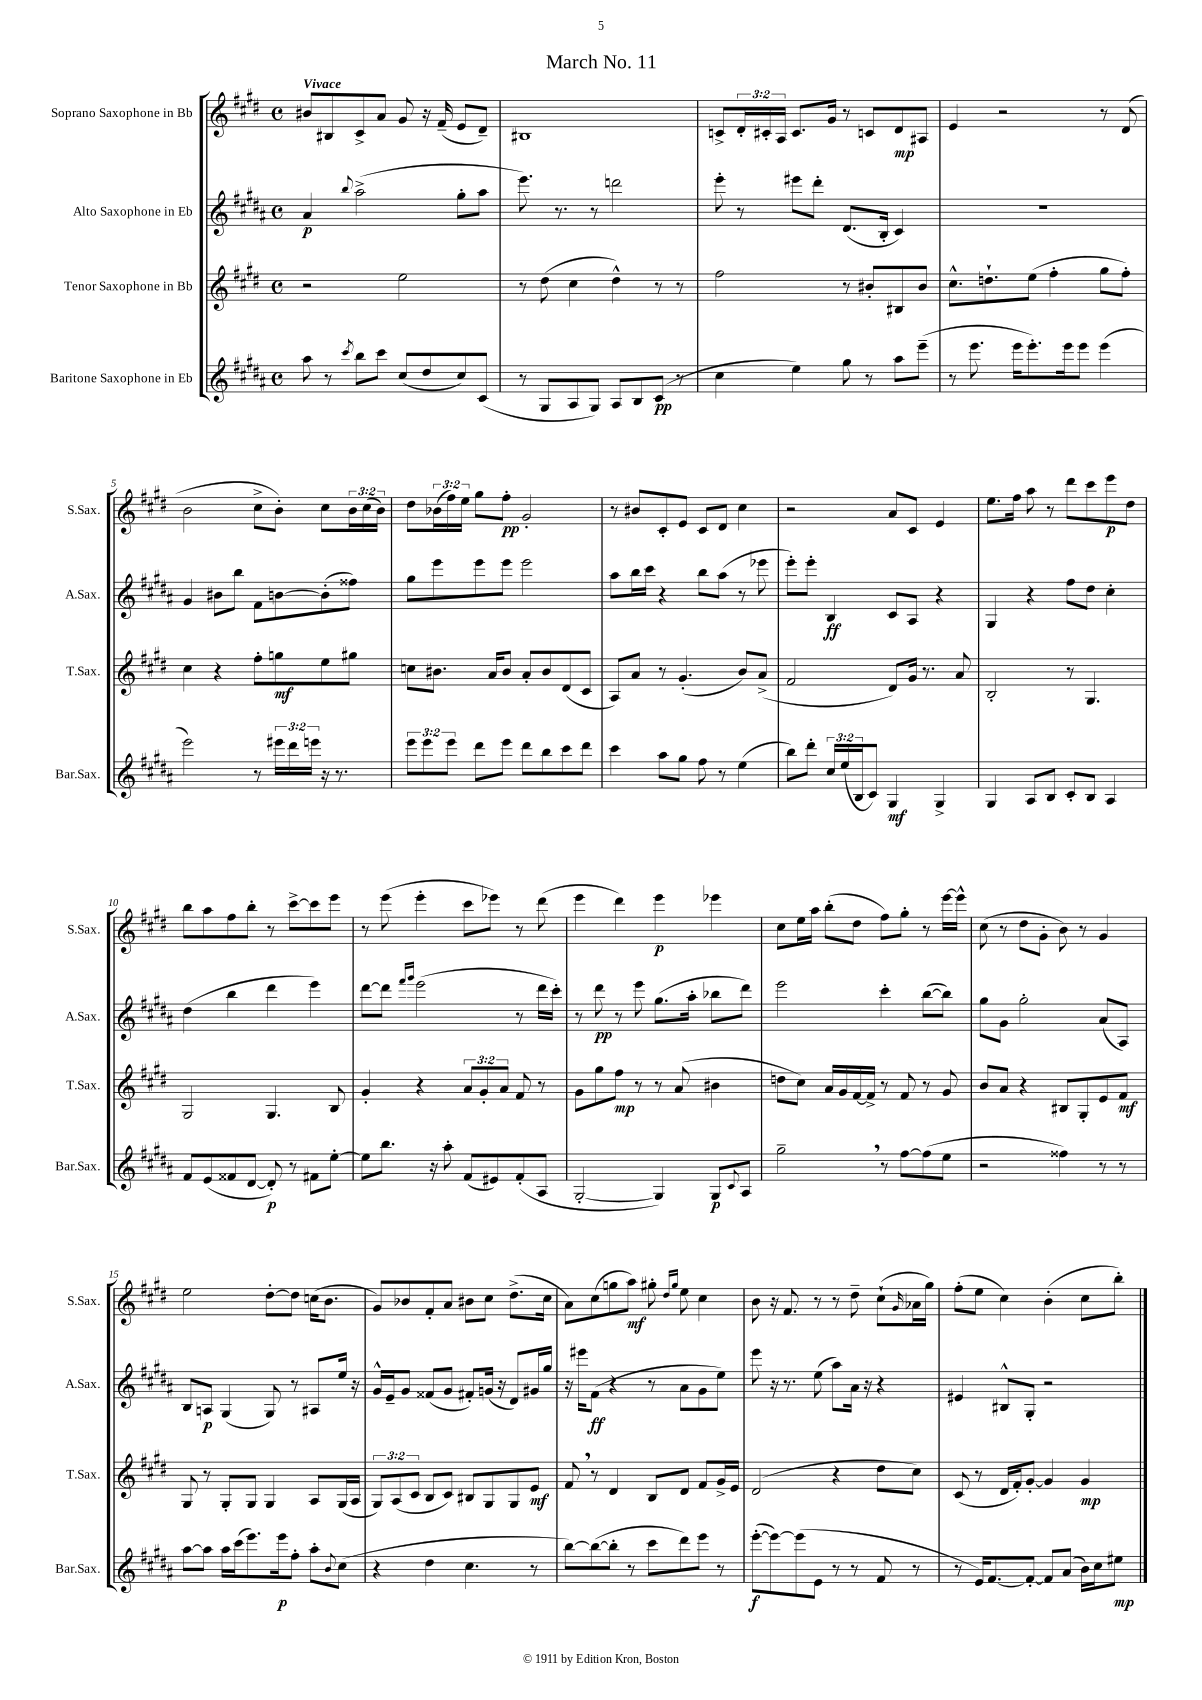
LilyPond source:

\header { title = "March No. 11" }
<<
\new StaffGroup <<
\new Staff = "s0" \with { instrumentName = "Soprano Saxophone in Bb" shortInstrumentName = "S.Sax." } {
    \clef treble \key e \major \defaultTimeSignature \time 4/4 \override Staff.TupletNumber.text = #tuplet-number::calc-fraction-text \tempo "Vivace"
    bis'8 bis8 cis'8-> a'8 gis'8 r16 fis'16--( e'8 dis'8--) |
    bis1 |
    c'8-> \tuplet 3/2 { dis'16-. cis'16-. a16 } cis'8. gis'16 r8 c'8 dis'8\mp ais8 |
    e'4 r2 r8 dis'8( |
    b'2 cis''8-> b'8-.) cis''8 \tuplet 3/2 { b'16 cis''16( b'16) } |
    dis''8 \tuplet 3/2 { bes'16( fis''16) e''16 } gis''8 fis''8-.\pp gis'2-. |
    r8 bis'8 cis'8-. e'8 cis'8 dis'8 cis''4 |
    r2 a'8 cis'8 e'4 |
    e''8. fis''16 a''8 r8 dis'''8 cis'''8 e'''8\p dis''8 |
    b''8 a''8 fis''8 b''8-. r8 cis'''8~-> cis'''8 e'''8 |
    r8 e'''8( e'''4-. cis'''8 ees'''8) r8 dis'''8( |
    e'''4 dis'''4) e'''4\p ees'''4 |
    cis''8 e''16 a''16 b''8-.( dis''8 fis''8) gis''8-. r8 e'''16~ e'''16-^ |
    cis''8( r8 dis''8 gis'8-. b'8) r8 gis'4 |
    e''2 dis''8~-. dis''8 c''16( b'8. |
    gis'8) bes'8 fis'8-. a'8 bis'8 cis''8 dis''8.->( cis''16 |
    a'8) cis''8( g''8 a''8\mf) gis''8-. \grace { dis''16 gis''16 } e''8 cis''4 |
    b'8 r16 fis'8. r8 r8 dis''8-- cis''8-!( \grace { gis'16 } aes'16 gis''16) |
    fis''8-.( e''8 cis''4) b'4-.( cis''8 b''8-.) \bar "|." |
}
\new Staff = "s1" \with { instrumentName = "Alto Saxophone in Eb" shortInstrumentName = "A.Sax." } {
    \clef treble \key b \major \defaultTimeSignature \time 4/4
    ais'4\p \appoggiatura { b''8 } ais''2->( gis''8-. ais''8 |
    e'''8.) r8. r8 d'''2 |
    e'''8-. r8 eis'''8 dis'''8-. dis'8.( b16-. cis'4) |
    R1 |
    gis'4 bis'8 b''8 fis'8 b'8~ b'8-.( fisis''8) |
    gis''8 e'''8 e'''8 e'''8 e'''2 |
    ais''8 b''16 cis'''16 r4 b''8 ais''8( r8 ees'''8 |
    e'''8-.) e'''8-. b4\ff cis'8 ais8 r4 |
    gis4 r4 fis''8 dis''8 cis''4-. |
    dis''4( b''4 dis'''4 e'''4) |
    dis'''8~ dis'''8 \grace { fis'''16 gis'''16 } e'''2( r8 dis'''16 cis'''16-.) |
    r8 dis'''8\pp r8 e'''8 gis''8.( ais''16-. bes''8 dis'''8) |
    e'''2 cis'''4-. b''8~( b''8) |
    gis''8 gis'8 gis''2-. ais'8( ais8) |
    b8 a8\p gis4( gis8) r8 ais8 e''16 r16 |
    gis'16-^ e'16-- gis'8 fisis'8( gis'8 fis'8-.) g'16( r16 dis'8) gis'16 gis''16 |
    r16 eis'''16 fis'8\ff( r4 r8 ais'8 gis'8 e''8) |
    e'''8 r16 r8. e''8( ais''8) ais'16 r16 r4 |
    eis'4 bis8-^ gis8-. r2 \bar "|." |
}
\new Staff = "s2" \with { instrumentName = "Tenor Saxophone in Bb" shortInstrumentName = "T.Sax." } {
    \clef treble \key e \major \defaultTimeSignature \time 4/4 \override Staff.TupletNumber.text = #tuplet-number::calc-fraction-text
    r2 e''2 |
    r8 dis''8( cis''4 dis''4-^) r8 r8 |
    fis''2 r8 bis'8-. bis8 bis'8 |
    cis''8.-^ d''8.-! e''8( fis''4-. gis''8 fis''8-.) |
    cis''4 r4 fis''8-. g''8\mf e''8 gis''8 |
    c''8 bis'8. a'16 bis'8 a'8-. bis'8 dis'8( cis'8 |
    a8) a'8 r8 gis'4.-.( b'8) a'8->( |
    fis'2 dis'8) gis'16 r8. a'8 |
    b2-. r8 gis4. |
    gis2 gis4. b8 |
    gis'4-. r4 \tuplet 3/2 { a'8 gis'8-. a'8 } fis'8 r8 |
    gis'8 gis''8 fis''8\mp r8 r8 a'8( bis'4 |
    d''8 cis''8) a'16 gis'16 fis'16~ fis'16-> r8 fis'8 r8 gis'8 |
    b'8 a'8 r4 bis8 gis8-. e'8 fis'8\mf |
    gis8 r8 gis8-. gis8 gis4 a8 gis16( a16 |
    \tuplet 3/2 { gis8) a8( cis'8 } b8 cis'8) bis8 gis8 gis8 e'8\mf |
    fis'8 \breathe r8 dis'4 b8 dis'8 fis'8 gis'16-> e'16 |
    dis'2( r4 dis''8 cis''8) |
    cis'8( r8 dis'16 fis'16-.) gis'8~-. gis'4 gis'4\mp \bar "|." |
}
\new Staff = "s3" \with { instrumentName = "Baritone Saxophone in Eb" shortInstrumentName = "Bar.Sax." } {
    \clef treble \key b \major \defaultTimeSignature \time 4/4 \override Staff.TupletNumber.text = #tuplet-number::calc-fraction-text
    ais''8 r8 \acciaccatura { cis'''8 } b''8 cis'''8 cis''8( dis''8 cis''8) cis'8( |
    r8 gis8 ais8 gis8) ais8 b8 cis'8\pp( r8 |
    cis''4 e''4) gis''8 r8 ais''8 e'''8--( |
    r8 e'''8. e'''16 e'''8.-.) e'''16 e'''8 e'''4( |
    e'''2) r8 \tuplet 3/2 { eis'''16 dis'''16 e'''16 } r16 r8. |
    \tuplet 3/2 { e'''8 e'''8 e'''8 } dis'''8 e'''8 dis'''8 b''8 cis'''8 dis'''8 |
    cis'''4 ais''8 gis''8 fis''8 r8 e''4( |
    b''8) dis'''8-. \tuplet 3/2 { cis''16 e''16( b16 } cis'8) gis4\mf gis4-> |
    gis4 ais8 b8 cis'8-. b8 ais4 |
    fis'8 e'8( fisis'8 dis'8~ dis'8-.\p) r8 fis'8 e''8~-. |
    e''8 b''8. r16 ais''8-. fis'8( eis'8) fis'8-.( ais8 |
    gis2~-. gis4) gis8\p \appoggiatura { cis'8 } ais8 |
    gis''2-- \breathe r8 fis''8~ fis''8( e''8 |
    r2 fisis''4) r8 r8 |
    ais''8~ ais''8 ais''16 cis'''16( e'''8.) e'''16\p fis''8-. ais''8-. \appoggiatura { b'8 } cis''8( |
    r4 dis''4 cis''4. r8 |
    b''8~) b''8~( b''8-. r8 cis'''8 dis'''8) e'''8 r8 |
    e'''8~-.\f( e'''8~) e'''8( e'8 r8 r8 fis'8 r8 |
    r8 e'16) fis'8.~ fis'8~-. fis'8 ais'8( b'16) cis''16 eis''8\mp \bar "|." |
}
>>
>>
